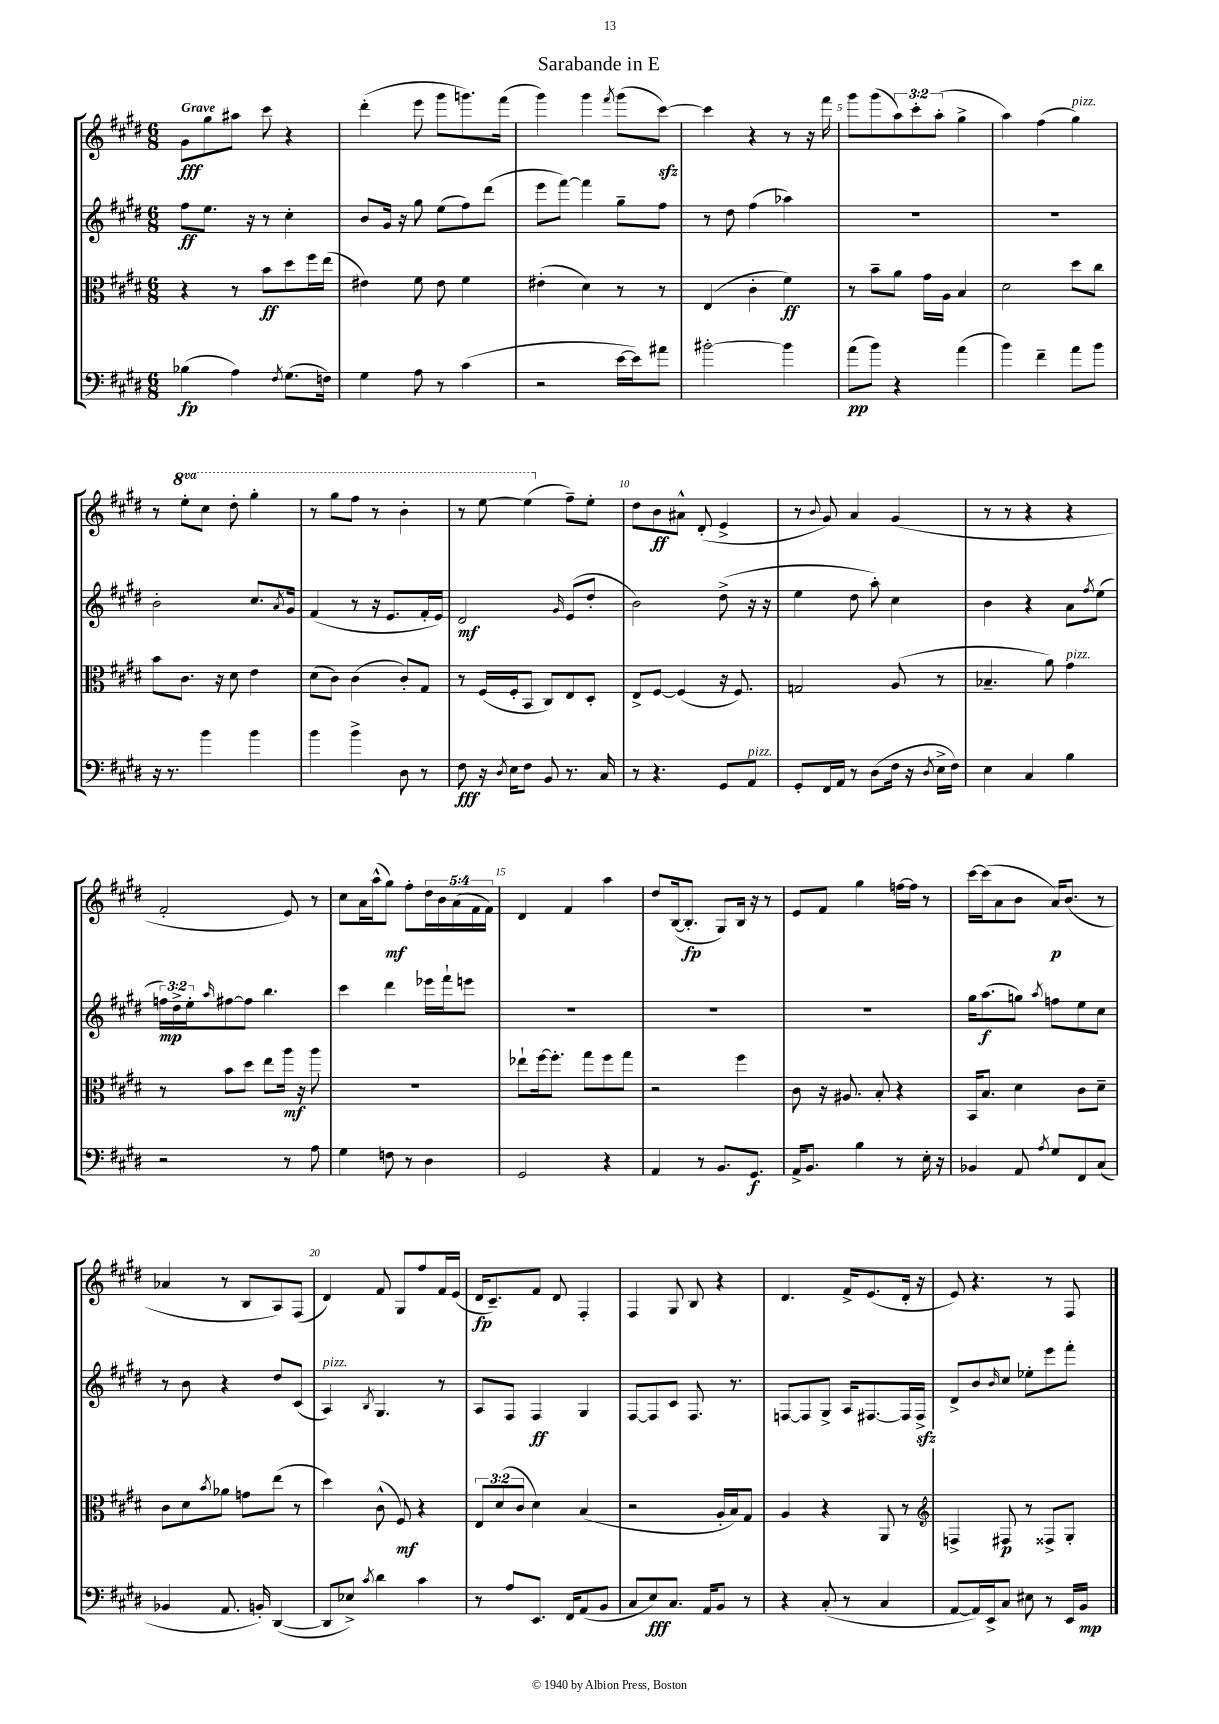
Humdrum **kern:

**kern	**kern	**kern	**kern
*staff4	*staff3	*staff2	*staff1
*clefF4	*clefC3	*clefG2	*clefG2
*k[f#c#g#d#]	*k[f#c#g#d#]	*k[f#c#g#d#]	*k[f#c#g#d#]
*M6/8	*M6/8	*M6/8	*M6/8
(4B-\	4r	8ff#\L	8g#\L
.	.	8.ee\J	8gg#\
4A\)	8r	.	8aa#\J
.	.	16r	.
.	8b\L	8r	8ccc#\
8qF#/	.	.	.
(8.G#\L	8dd#\	4cc#'\	4r
.	16ff#\L	.	.
16F\Jk)	(16ee\JJ	.	.
=	=	=	=
4G#\	4e#\)	8b/L	(4ddd#'\
.	.	16g#/Jk	.
.	.	16r	.
8A\	8f#\	8gg#\	8eee\
8r	8e#\	(8ee\L	8ggg#\L
(4c#\	4f#\	8ff#\)	8.ggg\)
.	.	(8ddd#\J	.
.	.	.	(16fff#\Jk
=	=	=	=
2r	(4e#'\	8eee\L	4ggg#\)
.	.	[8fff#\J)	.
.	4d#\)	4fff#\]	4ggg#\
.	.	.	8qfff#/
[16e\LL	8r	8gg#~\L	(8ggg#\L
16e\]J)	.	.	.
8a#\J	8r	8ff#\J	[8ccc#\J)
=	=	=	=
[2b#'\	(4E/	8r	4ccc#\]
.	.	8dd#\	.
.	4c#'\	(4ff#\	4r
4b#\]	4f#\)	4aa-\)	8r
.	.	.	16r
.	.	.	16fff#\
=	=	=	=
(8a\L	8r	2.r	8ggg#\L
8b\J)	8b~\L	.	(8ggg#\
4r	8a\J	.	12aa\)
.	.	.	12ccc#'\
.	16g#\LL	.	.
.	.	.	(12aa'\J
.	16A\JJ	.	.
(4a\	4B/	.	4gg#^\
=	=	=	=
4b\)	2d#\	2.r	4aa\)
4f#~\	.	.	(4ff#\
8a\L	8dd#\L	.	4gg#\)
8b\J	8cc#\J	.	.
=	=	=	=
16r	8b\L	2b'\	8r
8.r	.	.	.
.	8.c#\J	.	8eee'\L
4b\	.	.	8ccc#\J
.	16r	.	.
.	8d#\	.	8ddd#'\
4b\	4e\	8.cc#/L	4ggg#'\
.	.	8qa/	.
.	.	16g#/Jk	.
=	=	=	=
4b\	(8d#\L	(4f#/	8r
.	8c#\J)	.	8ggg#\L
4b^\	(4c#\	8r	8fff#\J
.	.	16r	8r
.	.	8.e/L	.
8D#\	8c#'/L)	.	4bb'\
8r	8G#/J	16f#'/L	.
.	.	16e/JJ)	.
=	=	=	=
8F#\	8r	2d#/	8r
16r	(16F#/LL	.	[8eee\
8qD#/	.	.	.
16E\LK	16F#'/J	.	.
8F#\J	8BB/J	.	(4eee\]
8BB/	8C#/L)	.	.
.	.	16qqg#/	.
8.r	8E/	(8e/L	8ff#~\L)
.	8D#'/J	8dd#'/J	8ee'\J
16C#/	.	.	.
=	=	=	=
8r	8E^/L	2b\)	8dd#\L
4.r	[8F#/J	.	8b\
.	(4F#/]	.	8a#^^\J
.	.	.	(8d#'/
8GG#/L	16r	(8dd#^\	4e^/
.	8.F#/)	.	.
8AA/J	.	16r	.
.	.	16r	.
=	=	=	=
8GG#'/L	2G/	4ee\	8r
.	.	.	8qqb/
16FF#/L	.	.	8g#/)
16AA/JJ	.	.	.
8r	.	8dd#\	4a/
(8D#\L	.	8aa'\)	.
16F#\Jk	(8A/	4cc#\	(4g#/
16r	.	.	.
8qD#/	.	.	.
16E^\LL	8r	.	.
16F#\JJ)	.	.	.
=	=	=	=
4E\	4.B-~/	4b\	8r
.	.	.	8r
4C#/	.	4r	4r
.	8a\)	.	.
4B\	4g#\	8a\L	4r
.	.	8qff#/	.
.	.	(8ee\J	.
=	=	=	=
2r	8r	24ff\LL)	2f#'/
.	.	24dd#^\	.
.	.	24ee'\J	.
.	.	16qqaa/	.
.	8b\L	[8ff#\	.
.	8dd#\J	8ff#\]J	.
.	8ee\L	4.bb\	.
8r	16aa\Jk	.	8e/)
.	16r	.	.
8A\	8aa\	.	8r
=	=	=	=
4G#\	2.r	4ccc#\	8cc#\L
.	.	.	16a\L
.	.	.	(16aa^^\J
8F\	.	4ddd#\	8gg#\J)
8r	.	.	8ff#'\L
4D#\	.	16eee-\LL	20dd#\L
.	.	.	20b\
.	.	16fff#`\J	.
.	.	.	(20a\
.	.	8eee\J	.
.	.	.	20f#\
.	.	.	20f#\JJ)
=	=	=	=
2GG#/	8ee-`\L	2.r	4d#/
.	[16ff#\k	.	.
.	8.ff#'\]J	.	.
.	.	.	4f#/
.	8gg#\L	.	.
4r	8ff#\	.	4aa\
.	8gg#\J	.	.
=	=	=	=
4AA/	2r	2.r	8dd#/L
.	.	.	([16B/k
.	.	.	8.B'/]J
8r	.	.	.
8.BB/L	.	.	8G#/L)
.	4ff#\	.	16B/Jk
8.GG#/J	.	.	16r
.	.	.	8r
=	=	=	=
16AA^/LK	8c#\	2.r	8e/L
8.BB/J	.	.	.
.	16r	.	8f#/J
.	8.A#/	.	.
4B\	.	.	4gg#\
.	8B'/	.	.
8r	4r	.	[16ff\LL
.	.	.	16ff\]JJ
16E'\	.	.	8r
16r	.	.	.
=	=	=	=
4BB-/	16BB/LK	16gg#\LK	[16ccc#\LL
.	8.B/J	(8.aa\	(16ccc#\]J
.	.	.	8a\
8AA/	4d#\	8gg\J)	8b\J
8qA/	.	8qaa/	.
8G#/L	.	8ff\L	16a/LK)
.	.	.	(8.b/J
8FF#/	8c#\L	8ee\	.
(8C#/J	8d#~\J	8cc#\J	8r
=	=	=	=
4BB-/	8c#\L	8r	4a-/
.	8d#\	8b\	.
.	8qb/	.	.
8.AA/	8a-\J	4r	8r
.	8g\L	.	8B/L
16BB'/)	.	.	.
([4DD#/	(8ee\J	8dd#/L	8A/)
.	8r	(8c#/J	(8F#/J
=	=	=	=
8DD#/]L	4dd#\)	4A/)	4d#/)
8E-^/J)	.	.	.
8qc#/	.	8qB/	.
4d#\	(8c#^^\	4.G#/	8f#/
.	8F#/)	.	8G#/L
4c#\	4r	.	8ff#/
.	.	8r	16f#/L
.	.	.	(16e/JJ
=	=	=	=
8r	12E/L	8A/L	16d#/LK
.	.	.	8.c#~/)
.	(12d#/	.	.
8A/L	.	8F#/J	.
.	12c#/J	.	.
8.EE/J	4d#\)	4F#/	8f#/J
.	.	.	8d#/
16FF#/LK	.	.	.
(8AA/	(4B/	4G#/	4F#'/
8BB/J	.	.	.
=	=	=	=
8C#/L	2r	[8F#/L	4F#/
8E/)	.	8F#/]	.
8.C#/J	.	8c#/J	8G#/
.	.	8.F#/	8B/
16AA/LK	.	.	.
8BB/J	16A'/LL	.	4r
.	16B/J)	8.r	.
8r	8G#/J	.	.
=	=	=	=
4r	4A/	[8F/L	4.d#/
.	.	8F/]	.
(8C#'/	4r	8G#^/J	.
8r	.	16A/LK	16f#^/LK
.	.	[8.F#/	(8.e/
4C#/	8AA/	.	.
.	8r	16F#/]L	16d#'/Jk
.	.	16F#^/JJ	16r
=	=	=	=
*	*clefG2	*	*
[8AA/L	4F^/	8d#^/L	8e/)
16AA/]L)	.	8b/	4.r
16EE^/J	.	.	.
.	.	16qqb/	.
8C#/J	8F#/	8cc#/J	.
8E#\	8r	8ee-'\L	.
8r	8F##^/L	8eee\	8r
16EE/LL	8G#'/J	8fff#'\J	8F#/
16BB/JJ	.	.	.
==	==	==	==
*-	*-	*-	*-
